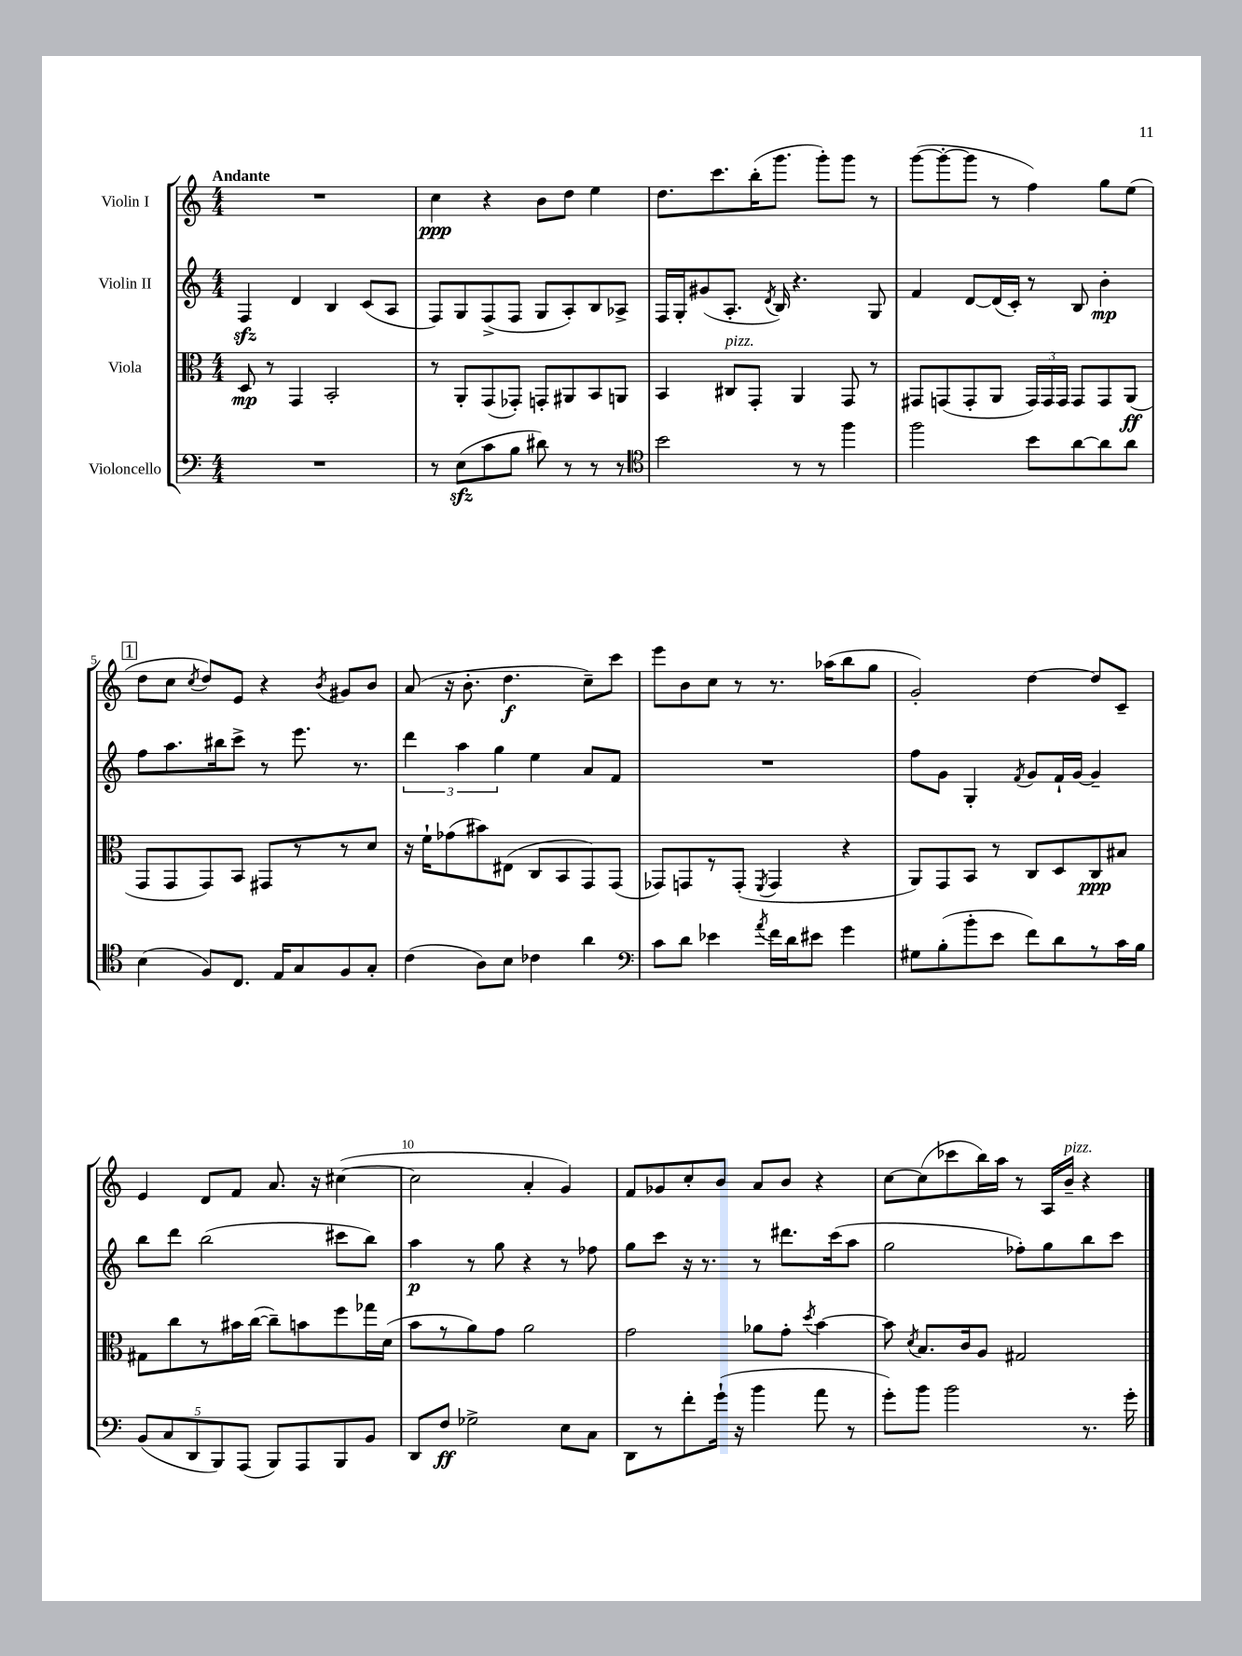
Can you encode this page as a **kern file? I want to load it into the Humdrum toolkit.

**kern	**kern	**kern	**kern
*staff4	*staff3	*staff2	*staff1
*clefF4	*clefC3	*clefG2	*clefG2
*k[]	*k[]	*k[]	*k[]
*M4/4	*M4/4	*M4/4	*M4/4
1r	8D	4F	1r
.	8r	.	.
.	4GG	4d	.
.	2BB'	4B	.
.	.	(8c	.
.	.	8A	.
=	=	=	=
8r	8r	8F)	4cc
(8E	8AA'	8G	.
8c	(8GG	(8F^	4r
8B	8GG-')	8F	.
8d#)	8GG'	8G	8b
8r	8AA#	8A')	8dd
8r	8BB	8B	4ee
8r	8AA	8A-^	.
=	=	=	=
*clefC4	*	*	*
2b	4BB	16F	8.dd
.	.	16G'	.
.	.	(8g#	.
.	.	.	8.ccc
.	8C#	8.A'	.
.	8GG'	.	(16bb'
.	.	8qd	.
.	.	16B)	8.ggg
8r	4AA	4.r	.
8r	.	.	8ggg')
4ff	8GG	.	8ggg
.	8r	8G	8r
=	=	=	=
2ff	8GG#	4f	([8ggg
.	(8GG	.	8ggg'_
.	8GG'	[8d	8ggg]
.	8AA	(16d]	8r
.	.	16c')	.
8b	24GG)	8r	4ff)
.	24GG	.	.
.	24GG	.	.
[8a	8GG	8B	.
8a]	8GG	4b'	8gg
8a	(8AA	.	(8ee
=	=	=	=
(4B	8GG	8ff	8dd
.	8GG	8.aa	8cc
.	.	.	8qcc
8F)	8GG)	.	8dd)
.	.	16bb#	.
8.C	8BB	8ccc^	8e
.	8GG#	8r	4r
16E	.	.	.
8G	8r	8.eee	.
.	.	.	8qb
8F	8r	.	8g#
.	.	8.r	.
8G'	8d	.	8b
=	=	=	=
(4c	16r	6ddd	(8a
.	16f`	.	.
.	(8g-	.	16r
.	.	6aa	.
.	.	.	8.b'
8A)	8b#)	.	.
.	.	6gg	.
8B	(8E#	.	4.dd
4c-	8C	4ee	.
.	8BB	.	.
4a	8GG)	8a	8cc~)
.	(8GG	8f	8ccc
=	=	=	=
*clefF4	*	*	*
8c	8GG-)	1r	8eee
8d	8GG	.	8b
4e-	8r	.	8cc
.	(8GG'	.	8r
8qa	8qFF	.	.
16f	4GG	.	8.r
16d	.	.	.
8e#	.	.	.
.	.	.	(16aa-
4g	4r	.	8bb
.	.	.	8gg
=	=	=	=
8G#	8AA)	8ff	2g')
(8B'	8GG	8g	.
8b'	8BB	4G'	.
8e	8r	.	.
.	.	8qf	.
8f)	8C	8g	[4dd
8d	8D	16f`	.
.	.	[16g	.
8r	8C	4g~]	8dd]
16c	8B#	.	8c~
16B	.	.	.
=	=	=	=
(10BB	8G#	8bb	4e
10C	.	.	.
.	8cc	8ddd	.
10DD	.	.	.
.	8r	(2bb	8d
10BBB)	.	.	.
.	16b#	.	8f
(10AAA	.	.	.
.	([16cc	.	.
8BBB)	8cc~])	.	8.a
8AAA	8b	.	.
.	.	.	16r
8BBB	8ff	8ccc#	([4cc#
8BB	16gg-	8bb)	.
.	(16d	.	.
=	=	=	=
8DD	8b	4aa	2cc#]
8F	8r	.	.
2G-^	8a)	8r	.
.	8g	8gg	.
.	2a	4r	4a'
8E	.	8r	4g)
8C	.	8ff-	.
=	=	=	=
8DD	2g	8gg	8f
8r	.	8ccc	8g-
8f'	.	16r	8cc'
.	.	8.r	.
(16g`	.	.	8b
16r	.	.	.
4b	8a-	8r	8a
.	8g'	8.ddd#	8b
.	8qdd	.	.
8a	[4b	.	4r
.	.	(16ccc	.
8r	.	8aa	.
=	=	=	=
8g')	8b]	2gg	[8cc
.	8qd	.	.
8b	8.B	.	(8cc]
2b	.	.	8ccc-
.	16c	.	.
.	8A	.	16bb)
.	.	.	16aa
.	2G#	8ff-')	8r
.	.	8gg	16A
.	.	.	16b~
8.r	.	8bb	4r
.	.	8ccc	.
16g'	.	.	.
==	==	==	==
*-	*-	*-	*-
